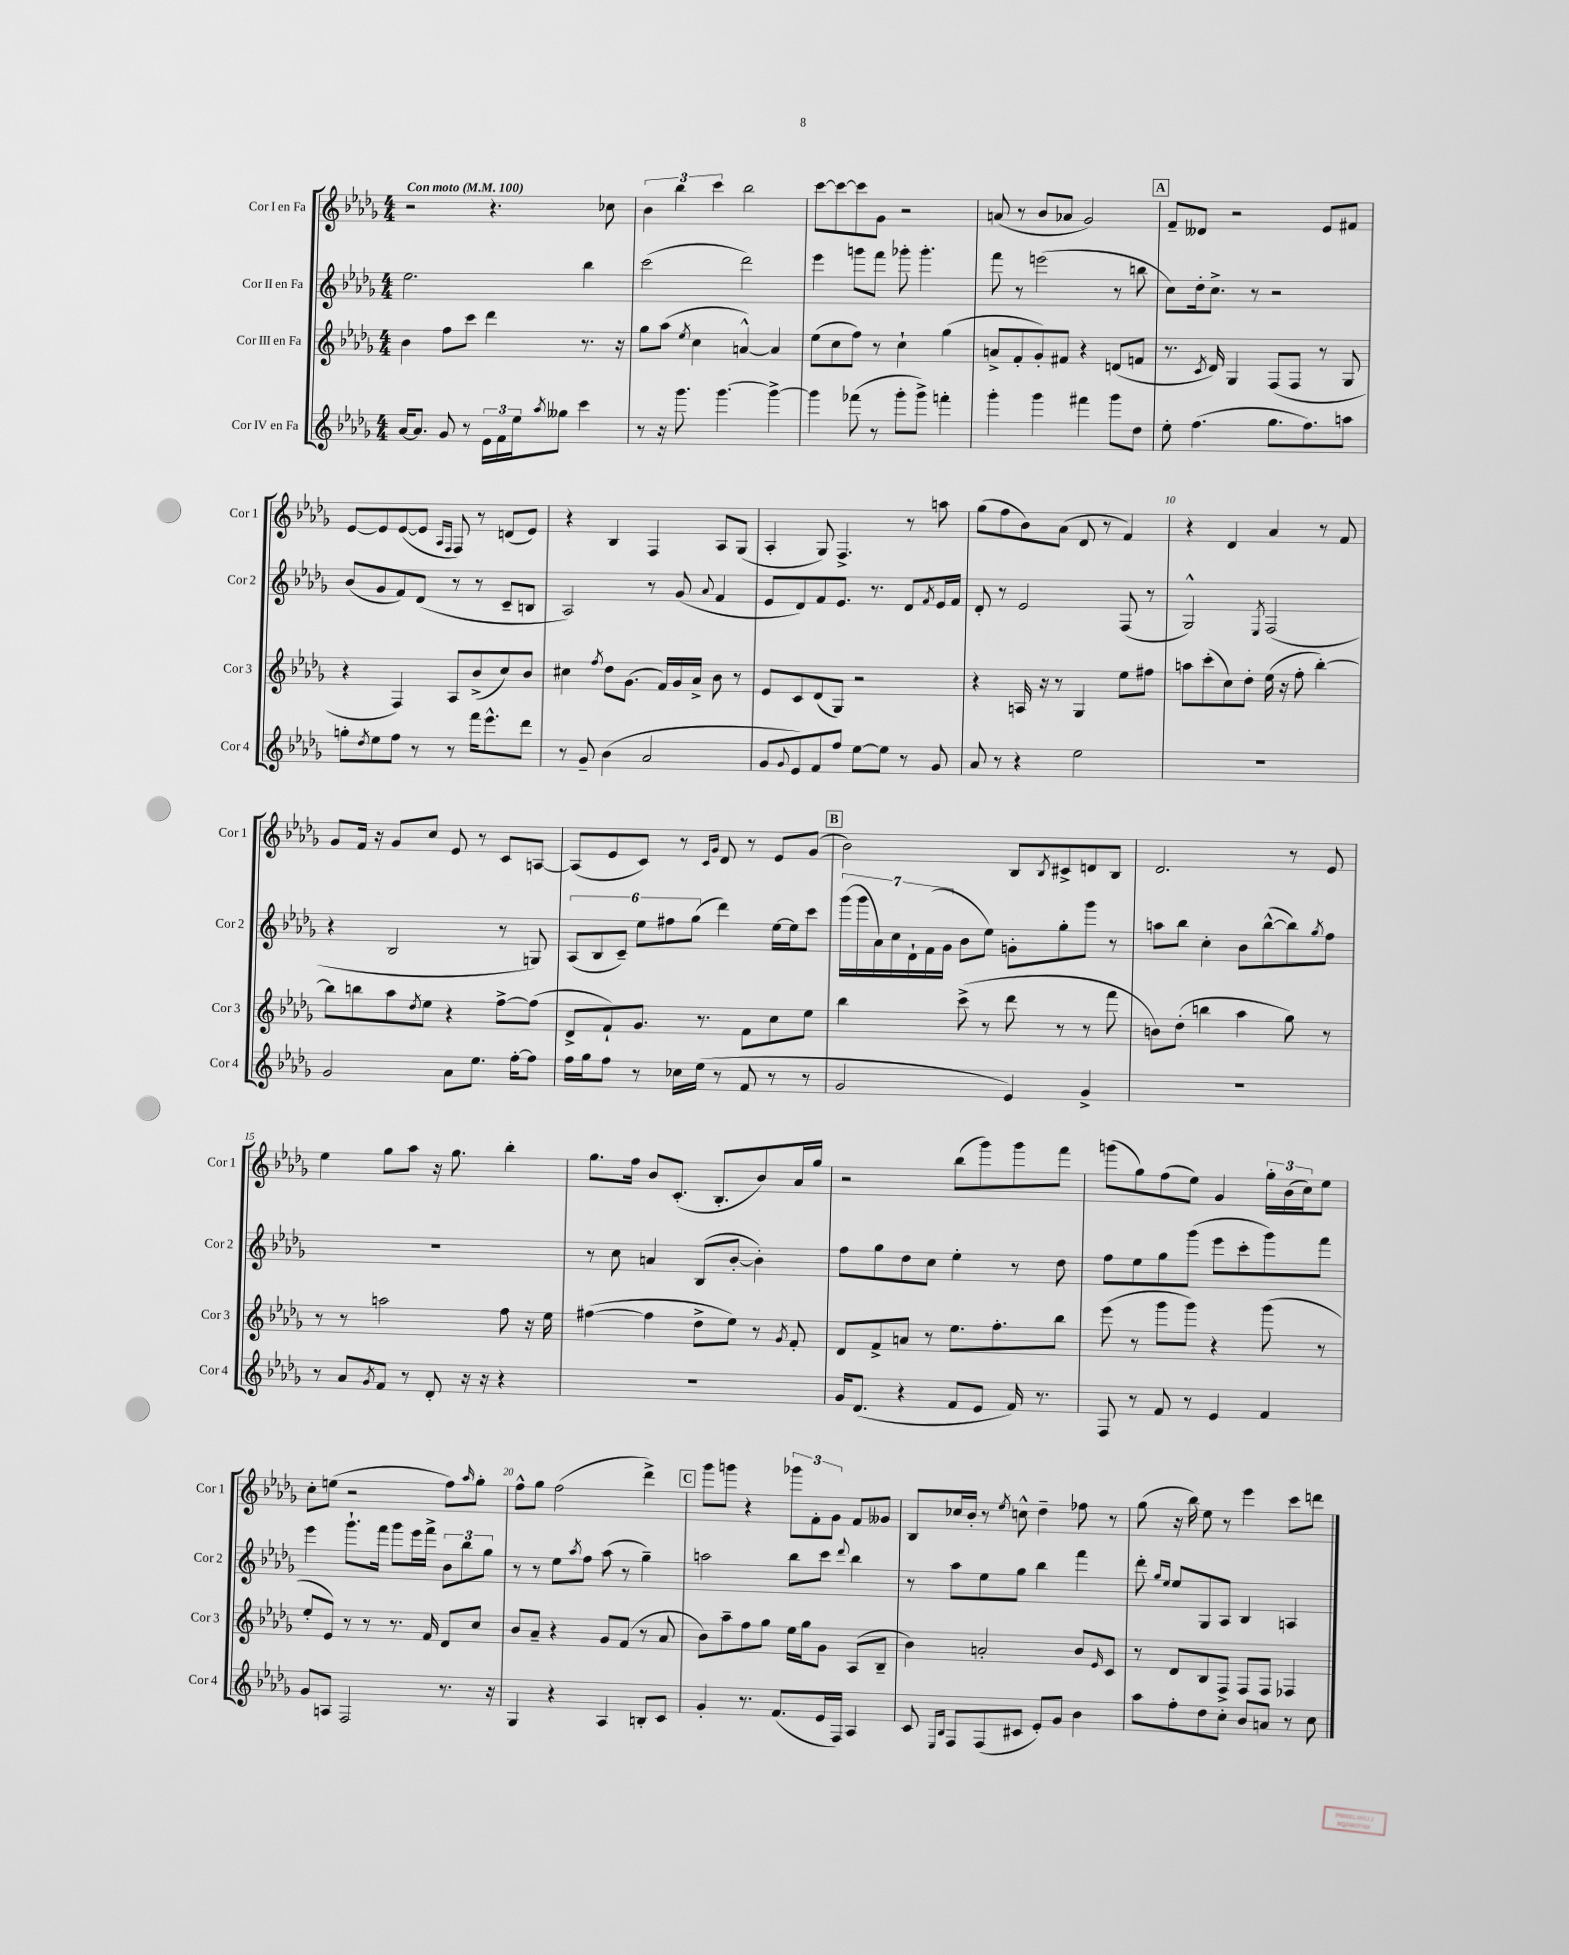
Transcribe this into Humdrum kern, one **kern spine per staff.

**kern	**kern	**kern	**kern
*staff4	*staff3	*staff2	*staff1
*clefG2	*clefG2	*clefG2	*clefG2
*k[b-e-a-d-g-]	*k[b-e-a-d-g-]	*k[b-e-a-d-g-]	*k[b-e-a-d-g-]
*M4/4	*M4/4	*M4/4	*M4/4
*MM100	*MM100	*MM100	*MM100
[16a-	4b-	2.ee-	2r
8.a-]	.	.	.
8g-	8ff	.	.
8r	8ccc	.	.
24e-	4ddd-	.	4.r
24f	.	.	.
24ee-	.	.	.
8qaa-	.	.	.
8gg--	.	.	.
4ccc	8.r	4bb-	.
.	.	.	8cc-
.	16r	.	.
=	=	=	=
8r	8gg-	(2ccc	6b-
16r	(8aa-	.	.
.	.	.	6bb-
8.ggg-	.	.	.
.	8qee-	.	.
.	4cc	.	.
.	.	.	6ccc
[4.ggg-	.	.	.
.	[4a^^)	2ddd-)	2bb-
4ggg-^_	4a]	.	.
=	=	=	=
4ggg-]	(8ee-	4eee-	[8ccc
.	8cc	.	8ccc_
(8fff-	8ff)	8ggg	8ccc]
8r	8r	8fff	8g-
8ggg-'	4cc`	8ggg-'	2r
8ggg-^)	.	4.ggg-'	.
4fff'	(4gg-	.	.
=	=	=	=
4ggg-'	8a^	8fff	(8a
.	8f'	8r	8r
4ggg-	8g-')	(2eee	8b-
.	8f#	.	8a-
4fff#	4r	.	2g-)
8ggg-	(8d	8r	.
8dd-	8f	8bb	.
=	=	=	=
8ee-'	8.r	8cc)	8f~
(4.ff	.	16dd-'	8d--
.	8qc	.	.
.	16d-)	8.cc^	.
.	4G-	.	2r
.	.	8r	.
8.gg-	(8F	2r	.
.	8F	.	.
8.ff)	.	.	.
.	8r	.	8e-
8aa	8G-	.	8f#
=	=	=	=
8gg'	4r	(8b-	[8e-
8qdd-	.	.	.
8ee-	.	8g-	8e-]
8ff	4F)	8f)	([8e-
8r	.	(8d-	8e-]
.	.	.	16qqA-
.	.	.	16qqF
8r	8A-	8r	8F)
16fff	(8b-^	8r	8r
8.eee-^^	.	.	.
.	8cc)	8c~	(8d
8ddd-	8b-	8B	8e-)
=	=	=	=
8r	4cc#	2A-)	4r
8g-~	.	.	.
.	8qff	.	.
(4b-	8dd-	.	4B-
.	(8.g-	.	.
2a-	.	8r	4F
.	16f)	.	.
.	16g-	(8g-	.
.	16a-^	.	.
.	.	8qqa-	.
.	8b-	4f	8A-
.	8r	.	(8G-
=	=	=	=
8g-	8e-	8e-	4A-'
8qqg-	.	.	.
8e-)	8c	8d-)	.
8f	(8d-	8f	8G-)
8ff	8G-)	8.e-	4.F^
[8ee-	2r	.	.
.	.	8.r	.
8ee-]	.	.	.
8r	.	8d-	8r
.	.	8qf	.
8g-	.	16e-	8aa
.	.	16f	.
=	=	=	=
8a-	4r	8d-'	(8gg-
8r	.	8r	8ff
4r	16A	2e-	8b-)
.	16r	.	.
.	8r	.	(8a-
2ee-	4G-	.	8d-
.	.	.	8r
.	8ee-	(8F	4f)
.	8ff#	8r	.
=	=	=	=
1r	8aa	2G-^^)	4r
.	(8ccc'	.	.
.	8cc)	.	4d-
.	8dd-'	.	.
.	.	8qE-	.
.	(16ee-	(2F	4a-
.	16r	.	.
.	8ff'	.	.
.	[4bb-')	.	8r
.	.	.	8f
=	=	=	=
2g-	8bb-]	4r	8g-
.	8bb	.	16f
.	.	.	16r
.	8aa-	2B-	8g-
.	8qdd-	.	.
.	8ee-	.	8cc
8a-	4r	.	8e-
8.ee-	.	.	8r
.	[8ff^	8r	8c
[16ff'	.	.	.
8ff]	(8ff]	8G)	[8A
=	=	=	=
16ff	8d-^	(12A-	(8A]
16gg-	.	.	.
.	.	12B-	.
8ff	8f`)	.	8e-
.	.	12c~)	.
8r	8.g-	12ee-	8c)
.	.	12ff#	.
16cc-	.	.	8r
.	.	(12gg-	.
(16ee-	8.r	.	.
.	.	.	16qqc
.	.	.	16qqg-
8r	.	4ddd-)	8d-
8f	8f	.	8r
8r	8cc	[16ee-	8e-
.	.	16ee-]	.
8r	8ee-	8ccc	(8g-
=	=	=	=
2g-	4bb-	(28ggg-	2b-)
.	.	28ggg-	.
.	.	28a-)	.
.	.	28cc	.
.	.	28d-`	.
.	.	(28f	.
.	.	28g-	.
.	(8ccc^	8b-	.
.	8r	8ee-)	.
4e-)	8ddd-	8g'	8B-
.	.	.	8qB-
.	8r	8gg-'	8c#^
4g-^	8r	8ggg-	8d
.	8fff	8r	8B-
=	=	=	=
1r	8b)	8aa	2.d-
.	(8dd-'	8bb-	.
.	4bb	4cc'	.
.	4aa-	8b-	.
.	.	([8bb-^^	.
.	8gg-)	8bb-])	8r
.	.	8qgg-	.
.	8r	8ff	8e-
=	=	=	=
8r	8r	1r	4ee-
8a-	8r	.	.
8qg-	.	.	.
8f	2aa	.	8gg-
8r	.	.	8aa-
8d-'	.	.	16r
.	.	.	8.gg-
16r	.	.	.
16r	.	.	.
4r	8ff	.	4bb-'
.	16r	.	.
.	16ee-	.	.
=	=	=	=
1r	([4ff#	8r	8.gg-
.	.	8cc	.
.	.	.	16ff
.	4ff#]	4a	8b-
.	.	.	(8.c'
.	8dd-^	(8B-	.
.	.	.	8.B-'
.	8ee-)	[8b-'	.
.	8r	4b-'])	8b-)
.	8qg-	.	.
.	8f'	.	16a-
.	.	.	16gg-
=	=	=	=
16g-	8d-	8ff	2r
(8.d-	.	.	.
.	8f^	8gg-	.
4r	8a	8dd-	.
.	8r	8cc	.
8f	8.ee-	4ee-'	(8bb-
8e-	.	.	8ggg-)
.	8.ff'	.	.
16f)	.	8r	8ggg-
8.r	.	.	.
.	8bb-	8dd-	8fff
=	=	=	=
8F	(8eee-	8ff	(8ggg
8r	8r	8ee-	8gg-)
8f	8ggg-	8gg-	(8ff
8r	8ggg-)	(8ggg-	8ee-)
4e-	4r	8eee-	4g-
.	.	8ccc'	.
4f	(8ggg-	8ggg-)	24gg-'
.	.	.	(24b-
.	.	.	24cc)
.	8r	8fff	8ee-
=	=	=	=
8g-	8ee-'	4eee-	8cc'
8A	8e-)	.	(8ee
2F	8r	8.ggg-`	2r
.	8r	.	.
.	.	16fff	.
.	8.r	8ggg-	.
.	.	16eee-	.
.	16f	16fff^	.
8.r	8d-	12b-	8ff)
.	.	12bb-	.
.	.	.	16qqaa-
.	8cc	.	8gg-'
.	.	12gg-	.
16r	.	.	.
=	=	=	=
4G-	8b-	8r	8ff^^
.	8a-~	8r	8gg-
4r	4r	8ee-	(2ff
.	.	8qaa-	.
.	.	8ff	.
4A-	8g-	(8aa-	.
.	(8f	8r	.
8B'	8r	4gg-~)	4ddd-^)
8c	8a-	.	.
=	=	=	=
4g-'	8b-)	2aa	8ggg-
.	8aa-~	.	8ggg
8.r	8ff	.	4r
.	8gg-	.	.
(8.f	.	.	.
.	16ee-	8bb-	12ggg-
.	16gg-	.	.
.	.	.	12f'
16e-	8g-	8ccc	.
.	.	.	12g-
16F)	.	.	.
.	.	8qqddd-	.
4A-	(8A-	4bb-	8f
.	8B-~	.	8g--
=	=	=	=
8c	4b-)	8r	8B-
16qqE-	.	.	.
16qqB-	.	.	.
8F	.	8aa-	16cc-
.	.	.	16b-'
(8F	2a'	8ee-	8r
.	.	.	8qee-
8c#	.	8gg-	8cc^^
8e-')	.	4bb-	4dd-~
8g-	.	.	.
4b-	8b-	4fff	8ff-
.	16qqe-	.	.
.	8c	.	8r
=	=	=	=
8aa-	8r	8ddd-'	(8gg-
.	.	16qqgg-	.
.	.	16qqee-	.
8ff'	8d-	8ee-	16r
.	.	.	16bb-)
8dd-	8B-	8G-	8ee-
8cc'	8F^	8A-	8r
8b-	8F	4B-	4eee-
8a	8F	.	.
8r	4F-	4A	8ccc
8cc	.	.	8ddd
==	==	==	==
*-	*-	*-	*-
